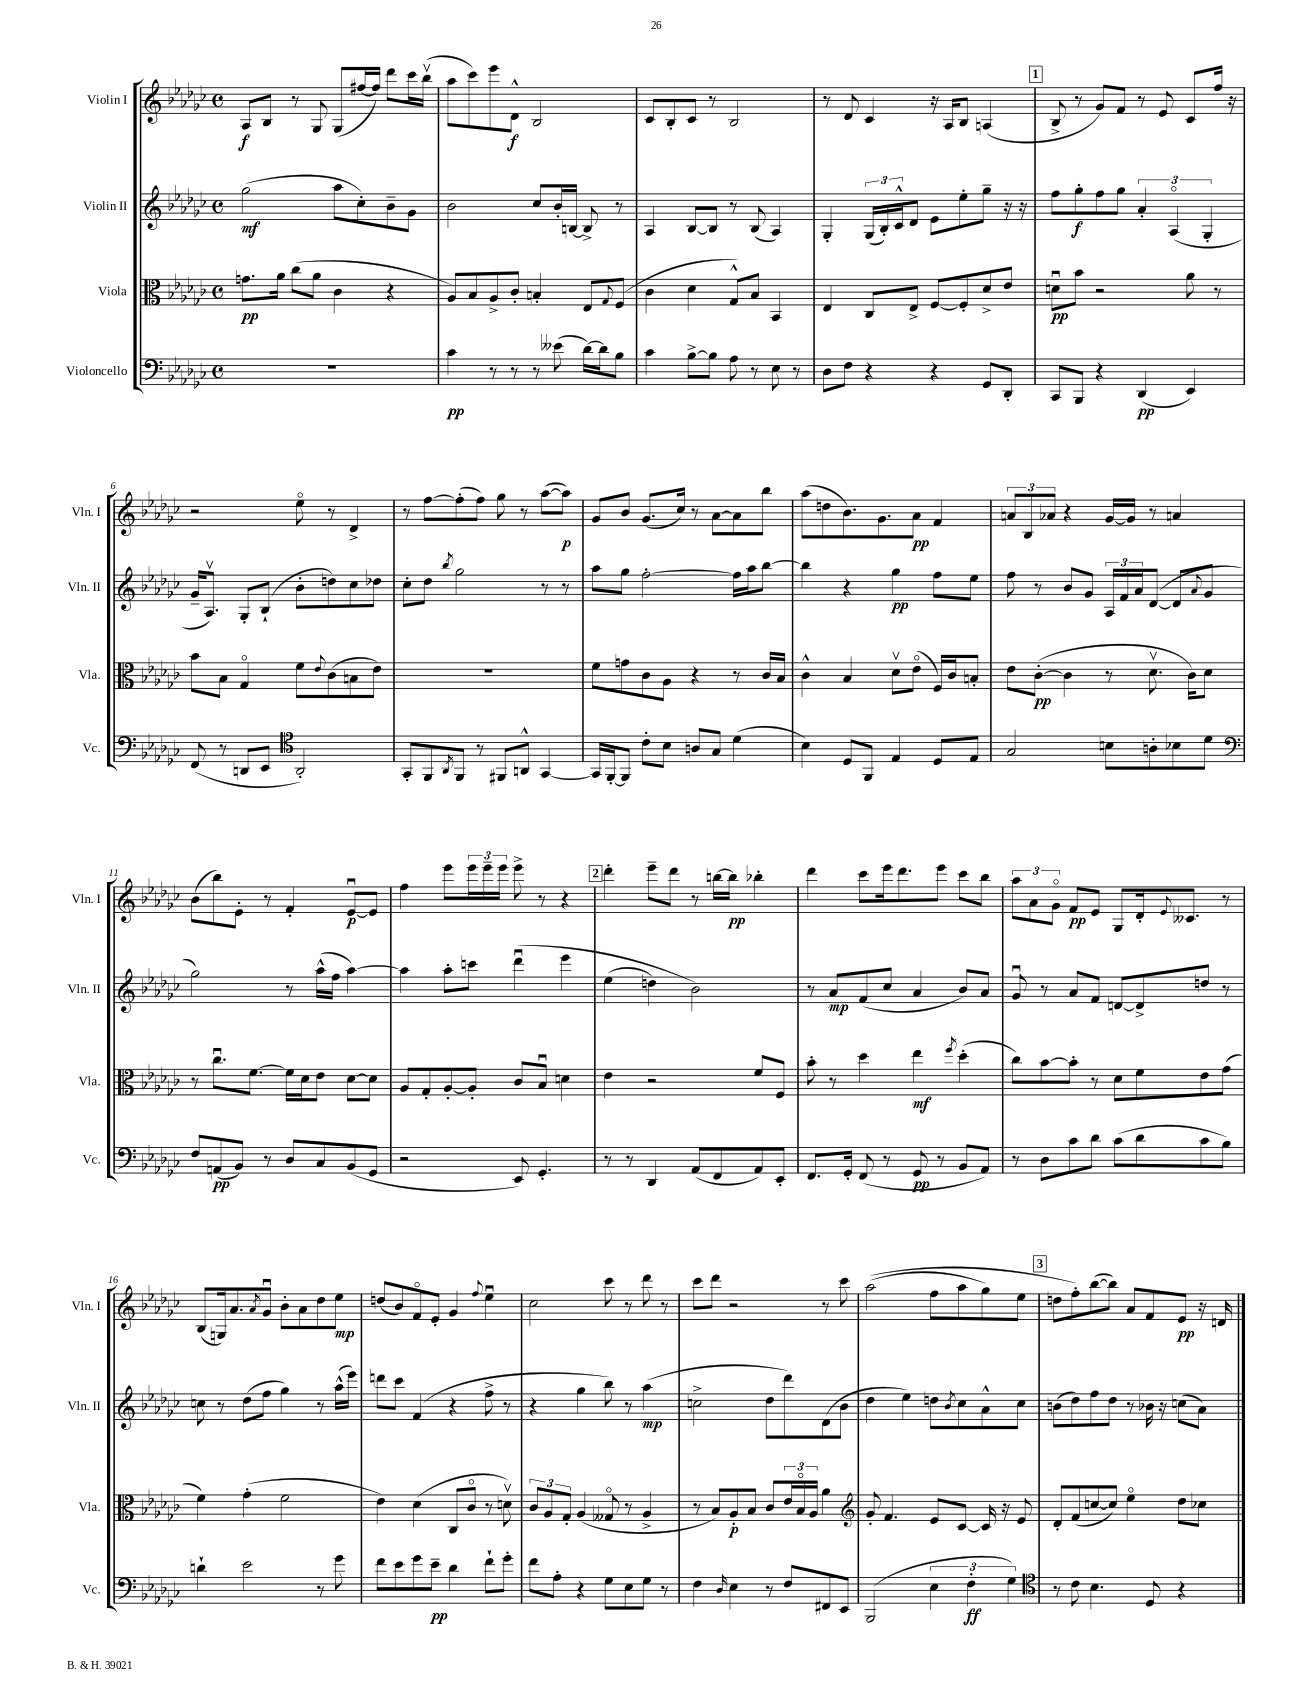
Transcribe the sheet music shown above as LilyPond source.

<<
\new StaffGroup <<
\new Staff = "s0" \with { instrumentName = "Violin I" shortInstrumentName = "Vln. I" } {
    \clef treble \key ges \major \defaultTimeSignature \time 4/4
    aes8\f bes8 r8 ges8 ges8( fis''16~ fis''16) des'''8 ces'''16 bes''16\upbow( |
    aes''8 ces'''8) ees'''8 des'8-^\f bes2 |
    ces'8 bes8-. ces'8 r8 bes2 |
    r8 des'8 ces'4 r16 aes16 bes8 a4( |
    \mark \markup { \box "1" } bes8-> r8 ges'8) f'8 r8 ees'8 ces'8 f''16 r16 |
    r2 ees''8\flageolet r8 des'4-> |
    r8 f''8~ f''8-.( f''8) ges''8 r8 aes''8~( aes''8\p) |
    ges'8 bes'8 ges'8.( ces''16) r8 aes'8~ aes'8 bes''8 |
    aes''8( d''8 bes'8.) ges'8. aes'8\pp f'4 |
    \tuplet 3/2 { a'8 bes8 aes'8 } r4 ges'16~ ges'16 r8 a'4 |
    bes'8( bes''8) ees'8-. r8 f'4-. ees'8~\downbow\p ees'8 |
    f''4 ees'''8 \tuplet 3/2 { ees'''16 ees'''16-- ees'''16 } ees'''8-> r8 r4 |
    \mark \markup { \box "2" } des'''4-. ees'''8-- des'''8 r8 b''16~ b''16\pp bes''4-. |
    des'''4 ces'''8 ees'''16 des'''8. ees'''8 ces'''8 bes''8 |
    \tuplet 3/2 { aes''8 aes'8 ges'8\flageolet } f'8\pp ees'8 ges8 des'16-. \appoggiatura { ees'8 } ceses'8. r8 |
    bes8( g16) aes'8. \acciaccatura { aes'8 } ges'8\downbow bes'8-. aes'8 des''8 ees''8\mp |
    d''8( bes'8) f'8\flageolet ees'8-. ges'4 \appoggiatura { f''8 } ees''4\downbow |
    ces''2 ces'''8 r8 des'''8 r8 |
    ces'''8 des'''8 r2 r8 ces'''8 |
    aes''2(\( f''8 aes''8 ges''8) ees''8 |
    \mark \markup { \box "3" } d''8 f''8-.\) bes''8~( bes''8) aes'8 f'8 ees'8\pp r16 d'16 \bar "|." |
}
\new Staff = "s1" \with { instrumentName = "Violin II" shortInstrumentName = "Vln. II" } {
    \clef treble \key ges \major \defaultTimeSignature \time 4/4
    ges''2\mf( aes''8 ces''8-.) bes'8-- ges'8 |
    bes'2 ces''8 bes'16-. b16~ b8-> r8 |
    aes4 bes8~ bes8 r8 bes8( aes4) |
    ges4-. \tuplet 3/2 { ges16( bes16-.) ces'16-^ } des'8 ees'8 ees''8-. ges''8-- r16 r16 |
    \mark \markup { \box "1" } f''8 ges''8-.\f f''8 ges''8 \tuplet 3/2 { aes'4-. aes4\flageolet( ges4-. } |
    ges'16-- aes8.\upbow) ges8-. bes8-!( bes'8-. d''8) ces''8 des''8 |
    ces''8-. des''8 \acciaccatura { bes''8 } ges''2 r8 r8 |
    aes''8 ges''8 f''2~-. f''16 aes''16 bes''8~ |
    bes''4 r4 ges''4\pp f''8 ees''8 |
    f''8 r8 bes'8 ges'8 \tuplet 3/2 { aes16 f'16 aes'16 } des'8~( des'8 \appoggiatura { aes'8 } ges'8 |
    ges''2) r8 aes''16-^( f''16 aes''4~) |
    aes''4 aes''8-. c'''8 des'''4\downbow\( ees'''4 |
    \mark \markup { \box "2" } ees''4( d''4) bes'2\) |
    r8 aes'8\mp f'8( ces''8 aes'4 bes'8) aes'8 |
    ges'8\downbow r8 aes'8 f'8 d'8~ d'8-> d''8 r8 |
    c''8 r8 des''8( f''8 ges''4) r8 aes''16-^( ees'''16) |
    d'''8 ces'''8 f'4( r4 f''8-> r8 |
    r4 ges''4 bes''8) r8 aes''4\mp( |
    c''2-> des''8 des'''8) des'8( bes'8 |
    des''4 ees''4) d''8 \acciaccatura { bes'8 } ces''8 aes'8-^ ces''8 |
    \mark \markup { \box "3" } b'8( des''8) f''8 des''8 r8 bes'16 r16 c''8( aes'8) \bar "|." |
}
\new Staff = "s2" \with { instrumentName = "Viola" shortInstrumentName = "Vla." } {
    \clef alto \key ges \major \defaultTimeSignature \time 4/4
    g'8.\pp aes'16 ces''8( aes'8 ces'4 r4 |
    aes8) bes8 aes8-> ces'8-. b4-. ees8 \appoggiatura { ges8 } f8( |
    ces'4 des'4 ges8-^) bes8 bes,4 |
    ees4 ces8 ees8-> f8~ f8-. des'8-> ees'8 |
    \mark \markup { \box "1" } d'8\downbow\pp bes'8 r2 aes'8 r8 |
    bes'8 bes8 ges4\flageolet f'8 \appoggiatura { ees'8 } ces'8( b8 ees'8) |
    R1 |
    f'8 g'8 ces'8 aes8 r4 r8 ces'16 bes16 |
    ces'4-^ bes4 des'8\upbow ees'8\flageolet( f16) ces'16 b8-. |
    ees'8 ces'8~-.\pp( ces'4 r8 des'8.\upbow ces'16) des'8 |
    r8 ces''8.\downbow f'8.~ f'16 des'16 ees'8 des'8~ des'8 |
    aes8 ges8-. aes8~-. aes8-. ces'8 bes8\downbow d'4 |
    \mark \markup { \box "2" } ees'4 r2 f'8 f8 |
    bes'8-. r8 des''4 ees''4\mf \acciaccatura { f''8 } des''4-.( |
    ces''8) bes'8~ bes'8-. r8 des'8 f'8 ees'8 ges'8( |
    f'4) ges'4-.( f'2 |
    ees'4) des'4( ces8 ces'8\flageolet r8 d'8\upbow) |
    \tuplet 3/2 { ces'8 aes8 ges8-. } aes4( geses8\flageolet r8 aes4-> |
    r8 bes8) aes8-.\p bes8 ces'8 \tuplet 3/2 { ees'16 bes16\flageolet aes16 } aes'4 |
    \clef treble ges'8-. f'4. ees'8 ces'8~ ces'16 r16 ees'8 |
    \mark \markup { \box "3" } des'8-. f'8( c''8~ c''8) ees''4\flageolet des''8 ces''8 \bar "|." |
}
\new Staff = "s3" \with { instrumentName = "Violoncello" shortInstrumentName = "Vc." } {
    \clef bass \key ges \major \defaultTimeSignature \time 4/4
    R1 |
    ces'4\pp r8 r8 r8 eeses'8( des'16~) des'16 bes8 |
    ces'4 bes8~-> bes8 aes8 r8 ees8 r8 |
    des8 f8 r4 r4 ges,8 des,8-. |
    \mark \markup { \box "1" } ces,8 bes,,8 r4 des,4\pp( ees,4) |
    f,8( r8 d,8 ees,8 \clef tenor aes,2-.) |
    ges,8-. f,8 \acciaccatura { aes,8 } f,8 r8 fis,8 a,8-^ ges,4~ |
    ges,16 f,16~-. f,8 ces'8-. bes8 a8 ges8 des'4( |
    bes4) des8 f,8 ees4 des8 ees8 |
    ges2 b8 a8-. bes8 des'8 |
    \clef bass f8 a,8\pp( bes,8) r8 des8 ces8 bes,8( ges,8 |
    r2 ees,8) ges,4.-. |
    \mark \markup { \box "2" } r8 r8 des,4 aes,8( f,8 aes,8) ees,8-. |
    f,8. ges,16-. f,8( r8 ges,8\pp r8 bes,8 aes,8) |
    r8 des8 ces'8 des'8 ces'8( des'8 ces'8 bes8) |
    d'4-! ees'2 r8 ges'8 |
    f'8 ees'8 ges'8 ees'8--\pp des'4 f'8-! ges'8-. |
    f'8 aes8-. r4 ges8 ees8 ges8 r8 |
    f4 \grace { des16 } ees4 r8 f8 fis,8 ees,8 |
    bes,,2( \tuplet 3/2 { ees4 f4-.\ff ges4) } |
    \mark \markup { \box "3" } \clef tenor r8 ces'8 bes4. des8 r4 \bar "|." |
}
>>
>>
